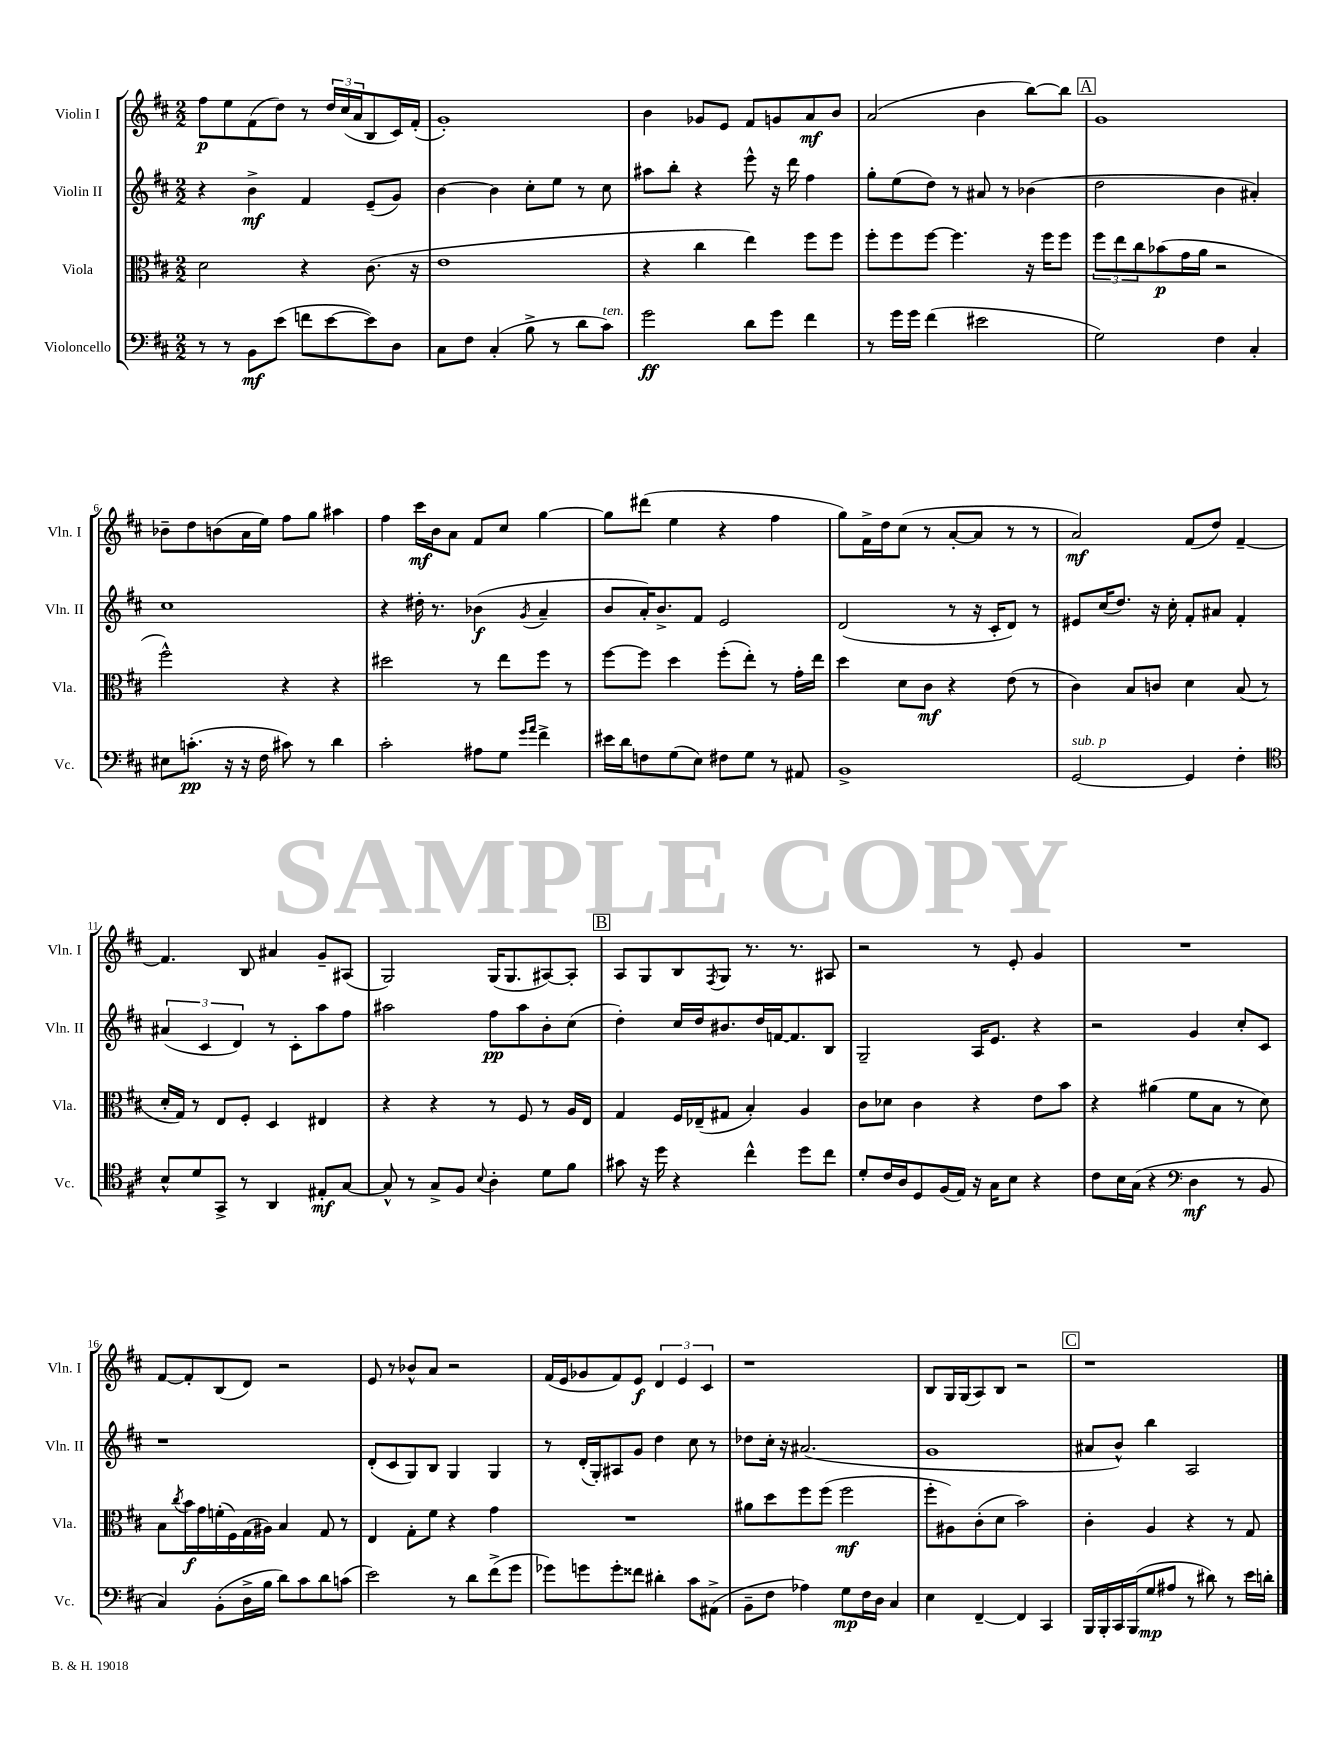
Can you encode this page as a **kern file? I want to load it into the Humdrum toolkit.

**kern	**dynam	**kern	**dynam	**kern	**dynam	**kern	**dynam
*part4	*part4	*part3	*part3	*part2	*part2	*part1	*part1
*staff4	*staff4	*staff3	*staff3	*staff2	*staff2	*staff1	*staff1
*I"Violoncello	*	*I"Viola	*	*I"Violin II	*	*I"Violin I	*
*I'Vc.	*	*I'Vla.	*	*I'Vln. II	*	*I'Vln. I	*
*clefF4	*	*clefC3	*	*clefG2	*	*clefG2	*
*k[f#c#]	*	*k[f#c#]	*	*k[f#c#]	*	*k[f#c#]	*
*M2/2	*	*M2/2	*	*M2/2	*	*M2/2	*
=1	=1	=1	=1	=1	=1	=1	=1
8r	.	2d\	.	4r	.	8ff#\L	p
8r	.	.	.	.	.	8ee\	.
8BB\L	mf	.	.	4b^\	mf	(8f#\	.
(8e\J	.	.	.	.	.	8dd\J)	.
8fn\L	.	4r	.	4f#/	.	8r	.
[8e\	.	.	.	.	.	24dd/LL	.
.	.	.	.	.	.	(24cc#/	.
.	.	.	.	.	.	24a/J	.
8e\])	.	(8.c#\	.	(8e~/L	.	8B/	.
8D\J	.	.	.	8g/J)	.	16c#/L)	.
.	.	16r	.	.	.	(16f#'/JJ	.
=2	=2	=2	=2	=2	=2	=2	=2
8C#\L	.	1e	.	[4b\	.	1g')	.
8F#\J	.	.	.	.	.	.	.
(4C#'/	.	.	.	4b\]	.	.	.
8B^\	.	.	.	8cc#'\L	.	.	.
8r	.	.	.	8ee\J	.	.	.
8d\L	.	.	.	8r	.	.	.
!LO:TX:a:i:t=ten.	!	!	!	!	!	!	!
8c#\J)	.	.	.	8cc#\	.	.	.
=3	=3	=3	=3	=3	=3	=3	=3
2g\	ff	4r	.	8aa#X\L	.	4b\	.
.	.	.	.	8bb'\J	.	.	.
.	.	4cc#\	.	4r	.	8g-X/L	.
.	.	.	.	.	.	8e/J	.
8d\L	.	4ee\)	.	8eee^^\	.	8f#/L	.
8g\J	.	.	.	16r	.	8gn/	.
.	.	.	.	16ddd\	.	.	.
4f#\	.	8ff#\L	.	4ff#\	.	8a/	mf
.	.	8ff#\J	.	.	.	8b/J	.
=4	=4	=4	=4	=4	=4	=4	=4
8r	.	8ff#'\L	.	8gg'\L	.	(2a/	.
16g\LL	.	8ff#\	.	(8ee\	.	.	.
16g\JJ	.	.	.	.	.	.	.
(4f#\	.	[8ff#\J	.	8dd\J)	.	.	.
.	.	4.ff#\]	.	8r	.	.	.
2e#X\	.	.	.	8a#X/	.	4b\	.
.	.	.	.	8r	.	.	.
.	.	16r	.	(4b-X\	.	[8bb\L)	.
.	.	16ff#\KL	.	.	.	.	.
.	.	8ff#\J	.	.	.	8bb\J]	.
!!LO:REH:place=s1:t=A
=5	=5	=5	=5	=5	=5	=5	=5
2G\)	.	12ff#\L	.	2dd\	.	1g	.
.	.	12ee\	.	.	.	.	.
.	.	12cc#\	.	.	.	.	.
.	.	(8b-X\	p	.	.	.	.
.	.	16g\L	.	.	.	.	.
.	.	16a\JJ	.	.	.	.	.
4F#\	.	2r	.	4b\	.	.	.
4C#'/	.	.	.	4a#X'/)	.	.	.
!!LO:LB:g=z
=6	=6	=6	=6	=6	=6	=6	=6
8E#X\L	.	2ff#^^\)	.	1cc#	.	8b-X~\L	.
(8.cn'\J	pp	.	.	.	.	8dd\	.
.	.	.	.	.	.	(8bn\	.
16r	.	.	.	.	.	.	.
16r	.	.	.	.	.	16a\L	.
16F#\	.	.	.	.	.	16ee\JJ)	.
8c#X\)	.	4r	.	.	.	8ff#\L	.
8r	.	.	.	.	.	8gg\J	.
4d\	.	4r	.	.	.	4aa#X\	.
=7	=7	=7	=7	=7	=7	=7	=7
2c#'\	.	2dd#X\	.	4r	.	4ff#\	.
.	.	.	.	16dd#X'\	.	16ccc#\LL	mf
.	.	.	.	8.r	.	16b\J	.
.	.	.	.	.	.	8a\J	.
8A#X\L	.	8r	.	(4b-X\	f	8f#/L	.
8G\J	.	8ee\L	.	.	.	8cc#/J	.
16qqg/LL	.	.	.	.	.	.	.
16qqa/JJ	.	.	.	8qg/	.	.	.
4f#^\	.	8ff#\J	.	4a~/	.	[4gg\	.
.	.	8r	.	.	.	.	.
=8	=8	=8	=8	=8	=8	=8	=8
16e#X\LL	.	[8ff#\L	.	8b/L	.	8gg\L]	.
16d\J	.	.	.	.	.	.	.
8Fn\	.	8ff#\J]	.	16a'/K)	.	(8ddd#X\J	.
.	.	.	.	8.b^/	.	.	.
(8G\	.	4dd\	.	.	.	4ee\	.
8E\J)	.	.	.	8f#/J	.	.	.
8F#X\L	.	(8ff#'\L	.	2e/	.	4r	.
8G\J	.	8ee'\J)	.	.	.	.	.
8r	.	8r	.	.	.	4ff#\	.
8AA#X/	.	16g'\LL	.	.	.	.	.
.	.	16ee\JJ	.	.	.	.	.
=9	=9	=9	=9	=9	=9	=9	=9
1BB^	.	4dd\	.	(2d/	.	8gg\L)	.
.	.	.	.	.	.	16f#^\L	.
.	.	.	.	.	.	16dd\J	.
.	.	8d\L	.	.	.	(8cc#\J	.
.	.	8c#\J	mf	.	.	8r	.
.	.	4r	.	8r	.	[8a'/L	.
.	.	.	.	16r	.	8a/J]	.
.	.	.	.	16c#'/KL	.	.	.
.	.	(8e\	.	8d/J)	.	8r	.
.	.	8r	.	8r	.	8r	.
=10	=10	=10	=10	=10	=10	=10	=10
!LO:TX:a:i:t=sub. p	!	!	!	!	!	!	!
[2GG/	.	4c#\)	.	8e#X/L	.	2a/)	mf
.	.	.	.	(16cc#/K	.	.	.
.	.	.	.	8.dd/J)	.	.	.
.	.	8B/L	.	.	.	.	.
.	.	8cn/J	.	16r	.	.	.
.	.	.	.	16cc#'\	.	.	.
4GG/]	.	4d\	.	8f#'/L	.	(8f#/L	.
.	.	.	.	8a#X/J	.	8dd/J)	.
4F#'\	.	(8B/	.	4f#'/	.	[4f#~/	.
.	.	8r	.	.	.	.	.
!!LO:LB:g=z
=11	=11	=11	=11	=11	=11	=11	=11
*clefC4	*	*	*	*	*	*	*
8B^^/L	.	16d'/LL	.	(6a#X/	.	4.f#/]	.
.	.	16G/JJ)	.	.	.	.	.
8d/	.	8r	.	.	.	.	.
.	.	.	.	6c#/	.	.	.
8GG^/J	.	8E/L	.	.	.	.	.
.	.	.	.	6d/)	.	.	.
8r	.	8F#'/J	.	.	.	8B/	.
4AA/	.	4D/	.	8r	.	4a#X/	.
.	.	.	.	8c#'\L	.	.	.
8E#X'/L	mf	4E#X/	.	8aa\	.	8g~/L	.
[8G/J	.	.	.	8ff#\J	.	(8A#X/J	.
=12	=12	=12	=12	=12	=12	=12	=12
8G^^/]	.	4r	.	2aa#X\	.	2G/)	.
8r	.	.	.	.	.	.	.
8G^/L	.	4r	.	.	.	.	.
8F#/J	.	.	.	.	.	.	.
8qqB/	.	.	.	.	.	.	.
4A'\	.	8r	.	8ff#\L	pp	(16G/KL	.
.	.	.	.	.	.	8.G/	.
.	.	8F#/	.	8aa#\	.	.	.
8d\L	.	8r	.	8b'\	.	[8A#X/)	.
8f#\J	.	16A/LL	.	(8cc#\J	.	8A#'/J]	.
.	.	16E/JJ	.	.	.	.	.
!!LO:REH:place=s1:t=B
=13	=13	=13	=13	=13	=13	=13	=13
8g#X\	.	4G/	.	4dd'\)	.	8A/L	.
16r	.	.	.	.	.	8G/	.
16dd\	.	.	.	.	.	.	.
4r	.	16F#/LL	.	16cc#/LL	.	8B/	.
.	.	(16E-X~/J	.	16dd/J	.	.	.
.	.	.	.	.	.	8qF#/	.
.	.	8G#X/J	.	8.b#X/	.	8G/J	.
4cc#^^\	.	4B'/)	.	.	.	8.r	.
.	.	.	.	16dd/L	.	.	.
.	.	.	.	[16fn/J	.	.	.
.	.	.	.	8.f/]	.	8.r	.
8dd\L	.	4A/	.	.	.	.	.
8cc#\J	.	.	.	8B/J	.	8A#X/	.
=14	=14	=14	=14	=14	=14	=14	=14
8d'/L	.	8c#\L	.	2G~/	.	2r	.
16c#/L	.	8d-X\J	.	.	.	.	.
16A/J	.	.	.	.	.	.	.
8D/	.	4c#\	.	.	.	.	.
(16F#/L	.	.	.	.	.	.	.
16E/JJ)	.	.	.	.	.	.	.
16r	.	4r	.	16A/KL	.	8r	.
16G\KL	.	.	.	8.e/J	.	.	.
8B\J	.	.	.	.	.	8e'/	.
4r	.	8e\L	.	4r	.	4g/	.
.	.	8b\J	.	.	.	.	.
=15	=15	=15	=15	=15	=15	=15	=15
8c#\L	.	4r	.	2r	.	1r	.
16B\L	.	.	.	.	.	.	.
(16G\JJ	.	.	.	.	.	.	.
4r	.	(4a#X\	.	.	.	.	.
*clefF4	*	*	*	*	*	*	*
4D\	mf	8f#\L	.	4g/	.	.	.
.	.	8B\J	.	.	.	.	.
8r	.	8r	.	8cc#'/L	.	.	.
8BB/	.	8d\)	.	8c#/J	.	.	.
!!LO:LB:g=z
=16	=16	=16	=16	=16	=16	=16	=16
4C#/)	.	8B\L	.	1r	.	[8f#/L	.
.	.	8qcc#/	.	.	.	.	.
.	.	16b\L	f	.	.	8f#'/]	.
.	.	16g\	.	.	.	.	.
(8BB'\L	.	(16fn'\	.	.	.	(8B/	.
.	.	16F#\)	.	.	.	.	.
16D^\L	.	(16G\	.	.	.	8d/J)	.
16B\JJ	.	16A#X\JJ)	.	.	.	.	.
8d\L)	.	4B/	.	.	.	2r	.
8c#\	.	.	.	.	.	.	.
8d\	.	8G/	.	.	.	.	.
(8cn\J	.	8r	.	.	.	.	.
=17	=17	=17	=17	=17	=17	=17	=17
2e\)	.	4E/	.	(8d'/L	.	8e/	.
.	.	.	.	8c#/	.	8r	.
.	.	8G'\L	.	8G/)	.	8b-X^^/L	.
.	.	8f#\J	.	8B/J	.	8a/J	.
8r	.	4r	.	4G/	.	2r	.
8d\L	.	.	.	.	.	.	.
(8f#^\	.	4g\	.	4G/	.	.	.
8g\J	.	.	.	.	.	.	.
=18	=18	=18	=18	=18	=18	=18	=18
8g-X\L)	.	1r	.	8r	.	(16f#/LL	.
.	.	.	.	.	.	16e/J	.
8gn\	.	.	.	(16d'/LL	.	8g-X/	.
.	.	.	.	16G'/J)	.	.	.
8g'\	.	.	.	8A#X/	.	8f#/)	.
8f##X\J	.	.	.	8g/J	.	8e/J	f
4d#X'\	.	.	.	4dd\	.	6d/	.
.	.	.	.	.	.	6e/	.
8c#\L	.	.	.	8cc#\	.	.	.
.	.	.	.	.	.	6c#/	.
(8AA#X^\J	.	.	.	8r	.	.	.
=19	=19	=19	=19	=19	=19	=19	=19
8BB~\L	.	8a#X\L	.	8dd-X\L	.	1r	.
8F#\J	.	8dd\	.	16cc#'\Jk	.	.	.
.	.	.	.	16r	.	.	.
4A-X\)	.	8ff#\	.	(2.a#X/	.	.	.
.	.	(8ff#\J	.	.	.	.	.
8G\L	mp	2ff#\	mf	.	.	.	.
16F#\L	.	.	.	.	.	.	.
16D\JJ	.	.	.	.	.	.	.
4C#/	.	.	.	.	.	.	.
=20	=20	=20	=20	=20	=20	=20	=20
4E\	.	8ff#'\L	.	1g	.	8B/L	.
.	.	8A#X\)	.	.	.	16G/L	.
.	.	.	.	.	.	(16G/J	.
[4FF#~/	.	(8c#'\	.	.	.	8A/)	.
.	.	8d\J	.	.	.	8B/J	.
4FF#/]	.	2b\)	.	.	.	2r	.
4CC#/	.	.	.	.	.	.	.
!!LO:REH:place=s1:t=C
=21	=21	=21	=21	=21	=21	=21	=21
16BBB/LL	.	4c#'\	.	8a#X/L	.	1r	.
16BBB'/	.	.	.	.	.	.	.
16CC#/	.	.	.	8b^^/J)	.	.	.
(16BBB/J	.	.	.	.	.	.	.
8G/	mp	4A/	.	4bb\	.	.	.
8A#X/J	.	.	.	.	.	.	.
8r	.	4r	.	2A/	.	.	.
8d#X\)	.	.	.	.	.	.	.
8r	.	8r	.	.	.	.	.
16e\LL	.	8G/	.	.	.	.	.
16dn'\JJ	.	.	.	.	.	.	.
==	==	==	==	==	==	==	==
*-	*-	*-	*-	*-	*-	*-	*-
